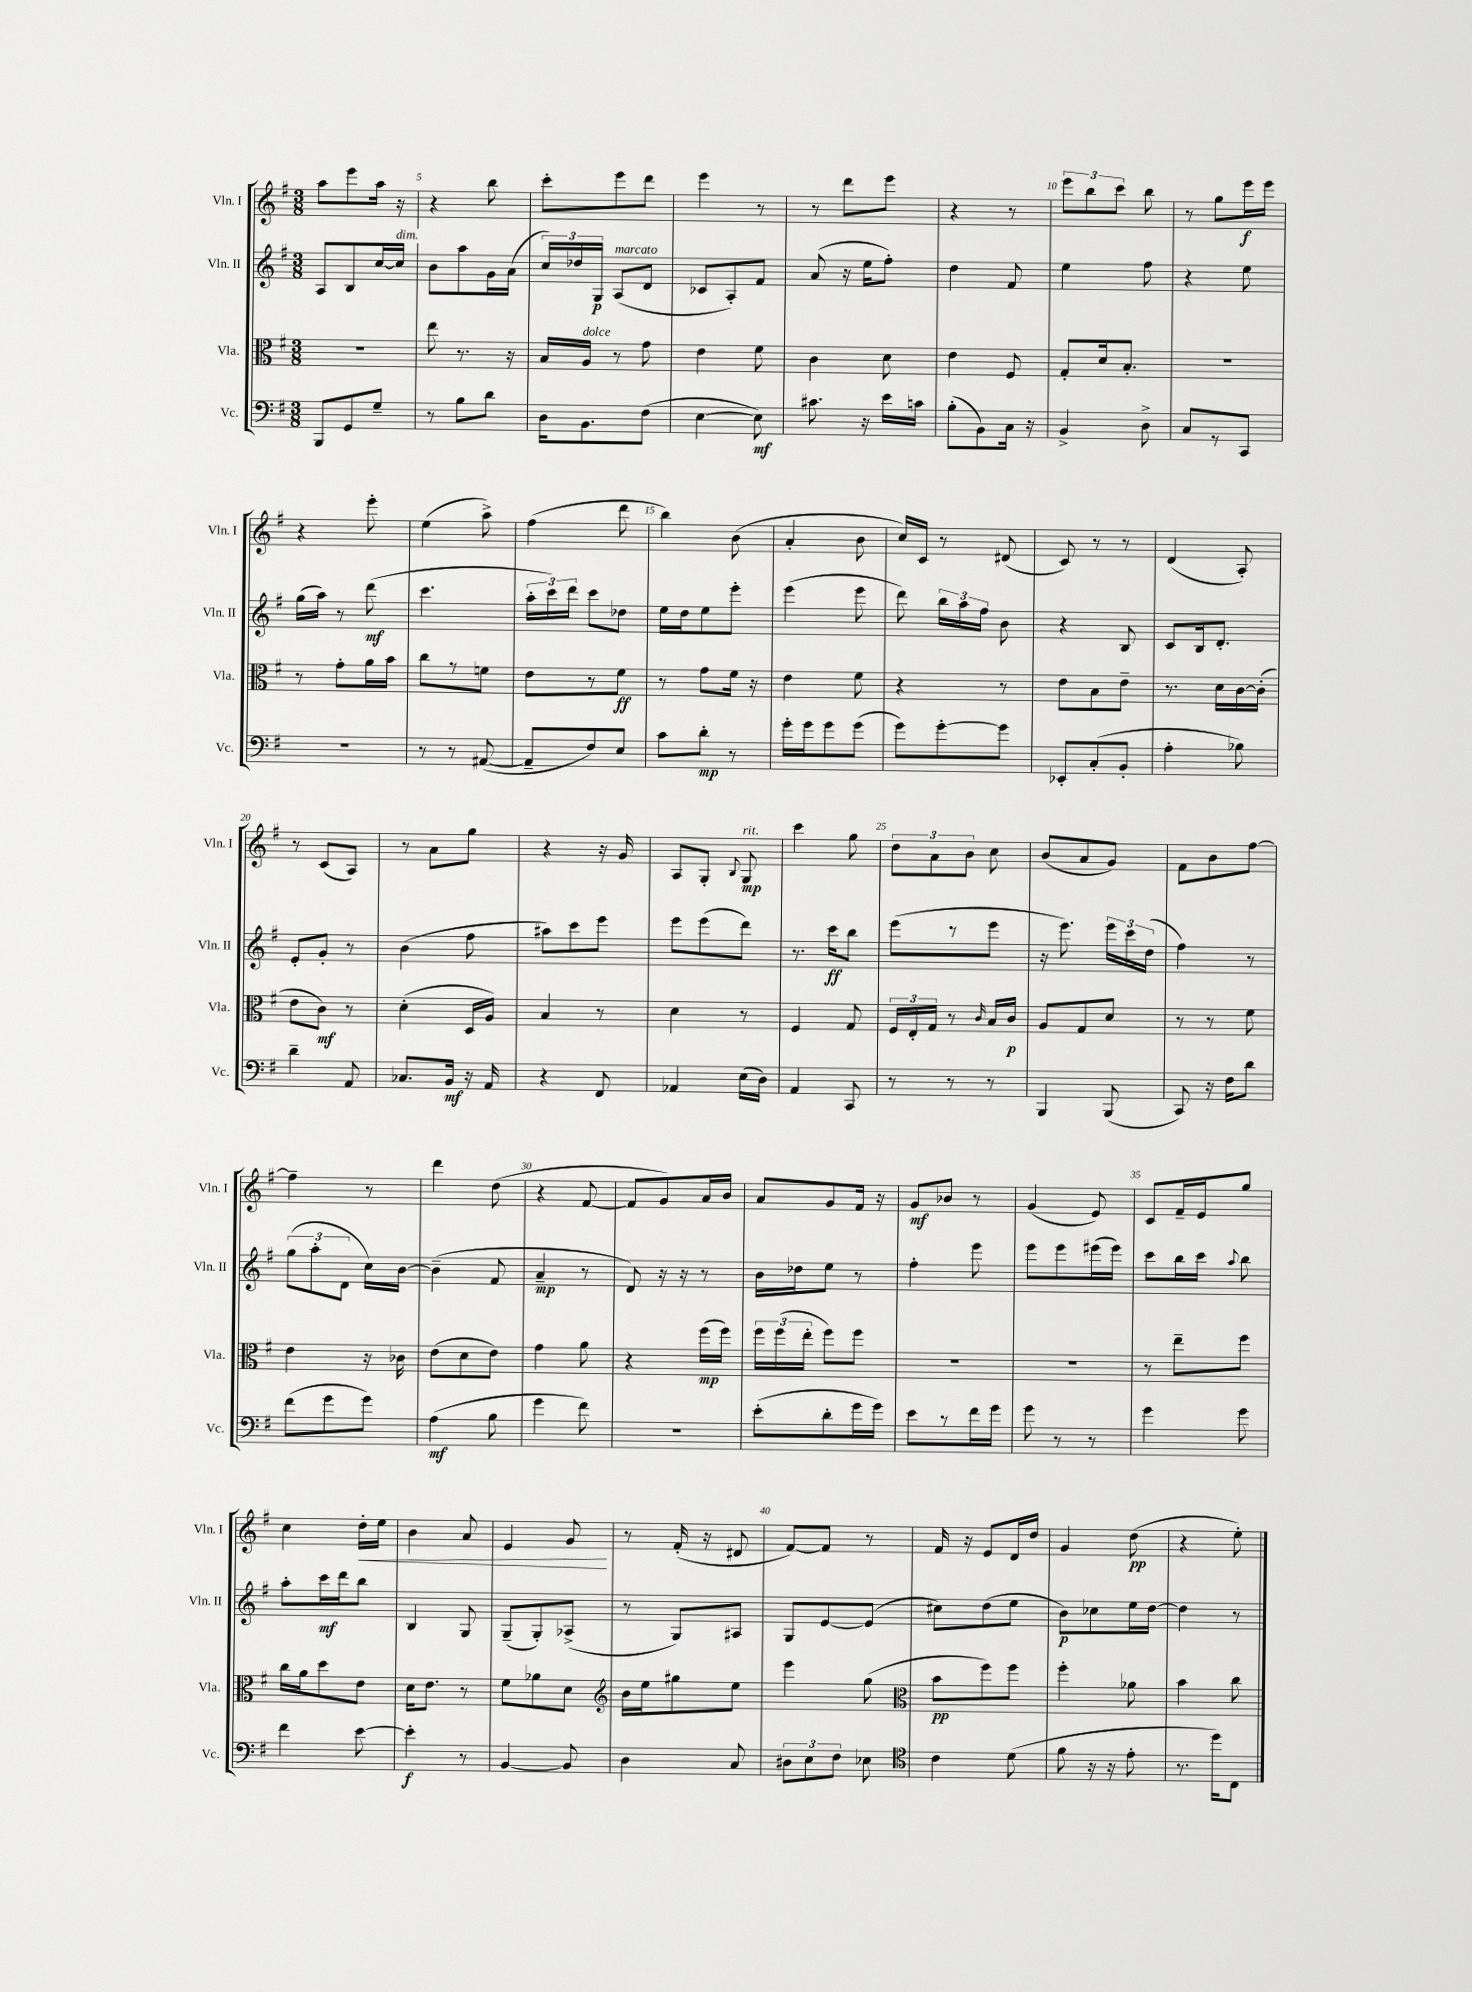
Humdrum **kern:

**kern	**kern	**kern	**kern
*staff4	*staff3	*staff2	*staff1
*clefF4	*clefC3	*clefG2	*clefG2
*k[f#]	*k[f#]	*k[f#]	*k[f#]
*M3/8	*M3/8	*M3/8	*M3/8
8BBB	4.r	8A	8aa
8GG	.	8B	8eee
8G~	.	[16cc	16aa
.	.	16cc]	16r
=	=	=	=
8r	8ee	8b	4r
8B	8.r	8aa	.
8d	.	16g	8bb
.	16r	(16a	.
=	=	=	=
16D	16B	24cc)	8ccc'
.	.	24dd-	.
8.BB	16A	.	.
.	.	24G	.
.	8r	(8A	8eee
(8F#	8g	8d	8ddd
=	=	=	=
[4E	4e	8c-	4eee
.	.	8A')	.
8E])	8f#	8f#	8r
=	=	=	=
8.c#	4c	(8a	8r
.	.	16r	8ddd
16r	.	16ee	.
16e	8d	8ff#')	8eee
16c	.	.	.
=	=	=	=
(8B'	4e	4dd	4r
8BB)	.	.	.
16C	8F#	8f#	8r
16r	.	.	.
=	=	=	=
4BB^	8G'	4ee	12eee
.	.	.	12bb
.	16d	.	.
.	.	.	12ccc
.	8.B'	.	.
8D^	.	8ff#	8bb
=	=	=	=
8C	4.r	4r	8r
8r	.	.	8gg
8CC	.	8ee	16eee
.	.	.	16eee
=	=	=	=
4.r	8r	(16gg	4r
.	.	16aa)	.
.	8g'	8r	.
.	16a	(8ddd	8eee'
.	16b	.	.
=	=	=	=
8r	8cc	4.ccc	(4ee
8r	8r	.	.
([8AA#	8f	.	8aa^)
=	=	=	=
8AA#~]	8e	24aa'	(4ff#
.	.	24ccc)	.
.	.	24ddd	.
8F#)	8r	8ccc	.
8E	8f#	8dd-	8ddd
=	=	=	=
8c	8r	16ee	4bb)
.	.	16dd	.
8d'	8g	8ee	.
8r	16f#	8eee'	(8b
.	16r	.	.
=	=	=	=
16g'	4e	(4eee	4a'
16g	.	.	.
8g	.	.	.
(8g	8f#	8eee	8b
=	=	=	=
8g)	4r	8ddd)	16cc)
.	.	.	16c
[8g'	.	24bb	8r
.	.	24aa	.
.	.	24ff#	.
8g]	8r	8b	(8d#
=	=	=	=
8EE-'	8e	4r	8c)
(8C'	8B	.	8r
8BB'	8e~	8B	8r
=	=	=	=
4A'	8.r	8c	(4d
.	.	16B	.
.	16d	8.d'	.
8B-)	[16c	.	8A')
.	(16c']	.	.
=	=	=	=
4d~	8e	8e'	8r
.	8c)	8g'	(8c
8AA	8r	8r	8A)
=	=	=	=
8.C-	(4d'	(4b	8r
.	.	.	8a
16BB	.	.	.
16r	16D	8ff#	8gg
16AA	16A)	.	.
=	=	=	=
4r	4B	8aa#)	4r
.	.	8ccc	.
8FF#	8r	8eee	16r
.	.	.	16g
=	=	=	=
4AA-	4d	8eee	8A
.	.	(8eee	8G'
.	.	.	8qqB
(16E	8r	8ddd)	8G
16D)	.	.	.
=	=	=	=
4AA	4F#	8.r	4ccc
.	.	16ccc	.
8CC	8G	8bb	8gg
=	=	=	=
8r	24F#	(8eee	12dd
.	24E'	.	.
.	24G	.	12a
8r	8r	8r	.
.	.	.	12b
.	16qqc	.	.
8r	16B	8eee	8cc
.	16c	.	.
=	=	=	=
4BBB	8A	16r	(8b
.	.	8.eee)	.
.	8G	.	8a
(8BBB	8d	24eee	8g)
.	.	24ccc	.
.	.	(24dd	.
=	=	=	=
8CC)	8r	4ff#)	8f#
16r	8r	.	8b
16F#	.	.	.
8d	8f#	8r	[8ff#
=	=	=	=
(8f#	4e	(12gg	4ff#~]
.	.	12aa'	.
8g	.	.	.
.	.	12d	.
8g)	16r	16cc)	8r
.	16c-	[16b	.
=	=	=	=
(4A	(8e	(4b~]	4ddd
.	8d	.	.
8B	8e)	8f#	(8dd
=	=	=	=
4g	4g	4a~	4r
8f#)	8a	8r	[8f#
=	=	=	=
4.r	4r	8d)	8f#]
.	.	16r	8g)
.	.	16r	.
.	(16ff#	8r	16a
.	16ff#)	.	16b
=	=	=	=
(8e'	24ff#	16b	8a
.	(24ff#	.	.
.	.	16dd-	.
.	24ee'	.	.
8d'	8ff#)	8ee	8g
16g	8ff#	8r	16f#
16g)	.	.	16r
=	=	=	=
8e	4.r	4ff#'	8g
8r	.	.	8b-
16f#	.	8eee	8r
16g	.	.	.
=	=	=	=
8g	4.r	8eee	(4g
8r	.	8eee	.
8r	.	(16eee#	8e)
.	.	16eee#)	.
=	=	=	=
4g	8r	8ccc	8c
.	8ee~	16bb	16f#~
.	.	16ccc	16e
.	.	8qqaa	.
8g	8ff#	8bb	8gg
=	=	=	=
4f#	16cc	8aa'	4cc
.	16a	.	.
.	8dd	16ccc	.
.	.	16ddd	.
[8e	8e	8bb	16dd'
.	.	.	16ee
=	=	=	=
4e']	16d	4B	4b
.	8.e	.	.
8r	8r	8G	8a
=	=	=	=
[4BB	8f#	(8G~	4e
.	8a-	8G')	.
8BB]	8d	(8A-^	8g
=	=	=	=
*	*clefG2	*	*
4D	16b	8r	8r
.	16ee	.	.
.	8gg#	8G)	(16f#'
.	.	.	16r
8C	8ee	8A#	8d#
=	=	=	=
12D#	4eee	8G	[8f#)
12E	.	.	.
.	.	[8e	8f#]
12F#	.	.	.
8E-	(8gg	(8e]	8r
=	=	=	=
*clefC4	*clefC3	*	*
4c	8b	8cc#)	16f#
.	.	.	16r
.	8ff#)	(8dd	8e
(8d	8ff#	8ee	16d
.	.	.	16dd
=	=	=	=
8f#	4ff#'	8b)	4g
16r	.	8cc-	.
16r	.	.	.
8e'	8a-	16ee	(8dd
.	.	[16dd	.
=	=	=	=
8.r	4b	4dd]	4r
16dd)	.	.	.
8C	8cc	8r	8ee')
==	==	==	==
*-	*-	*-	*-
